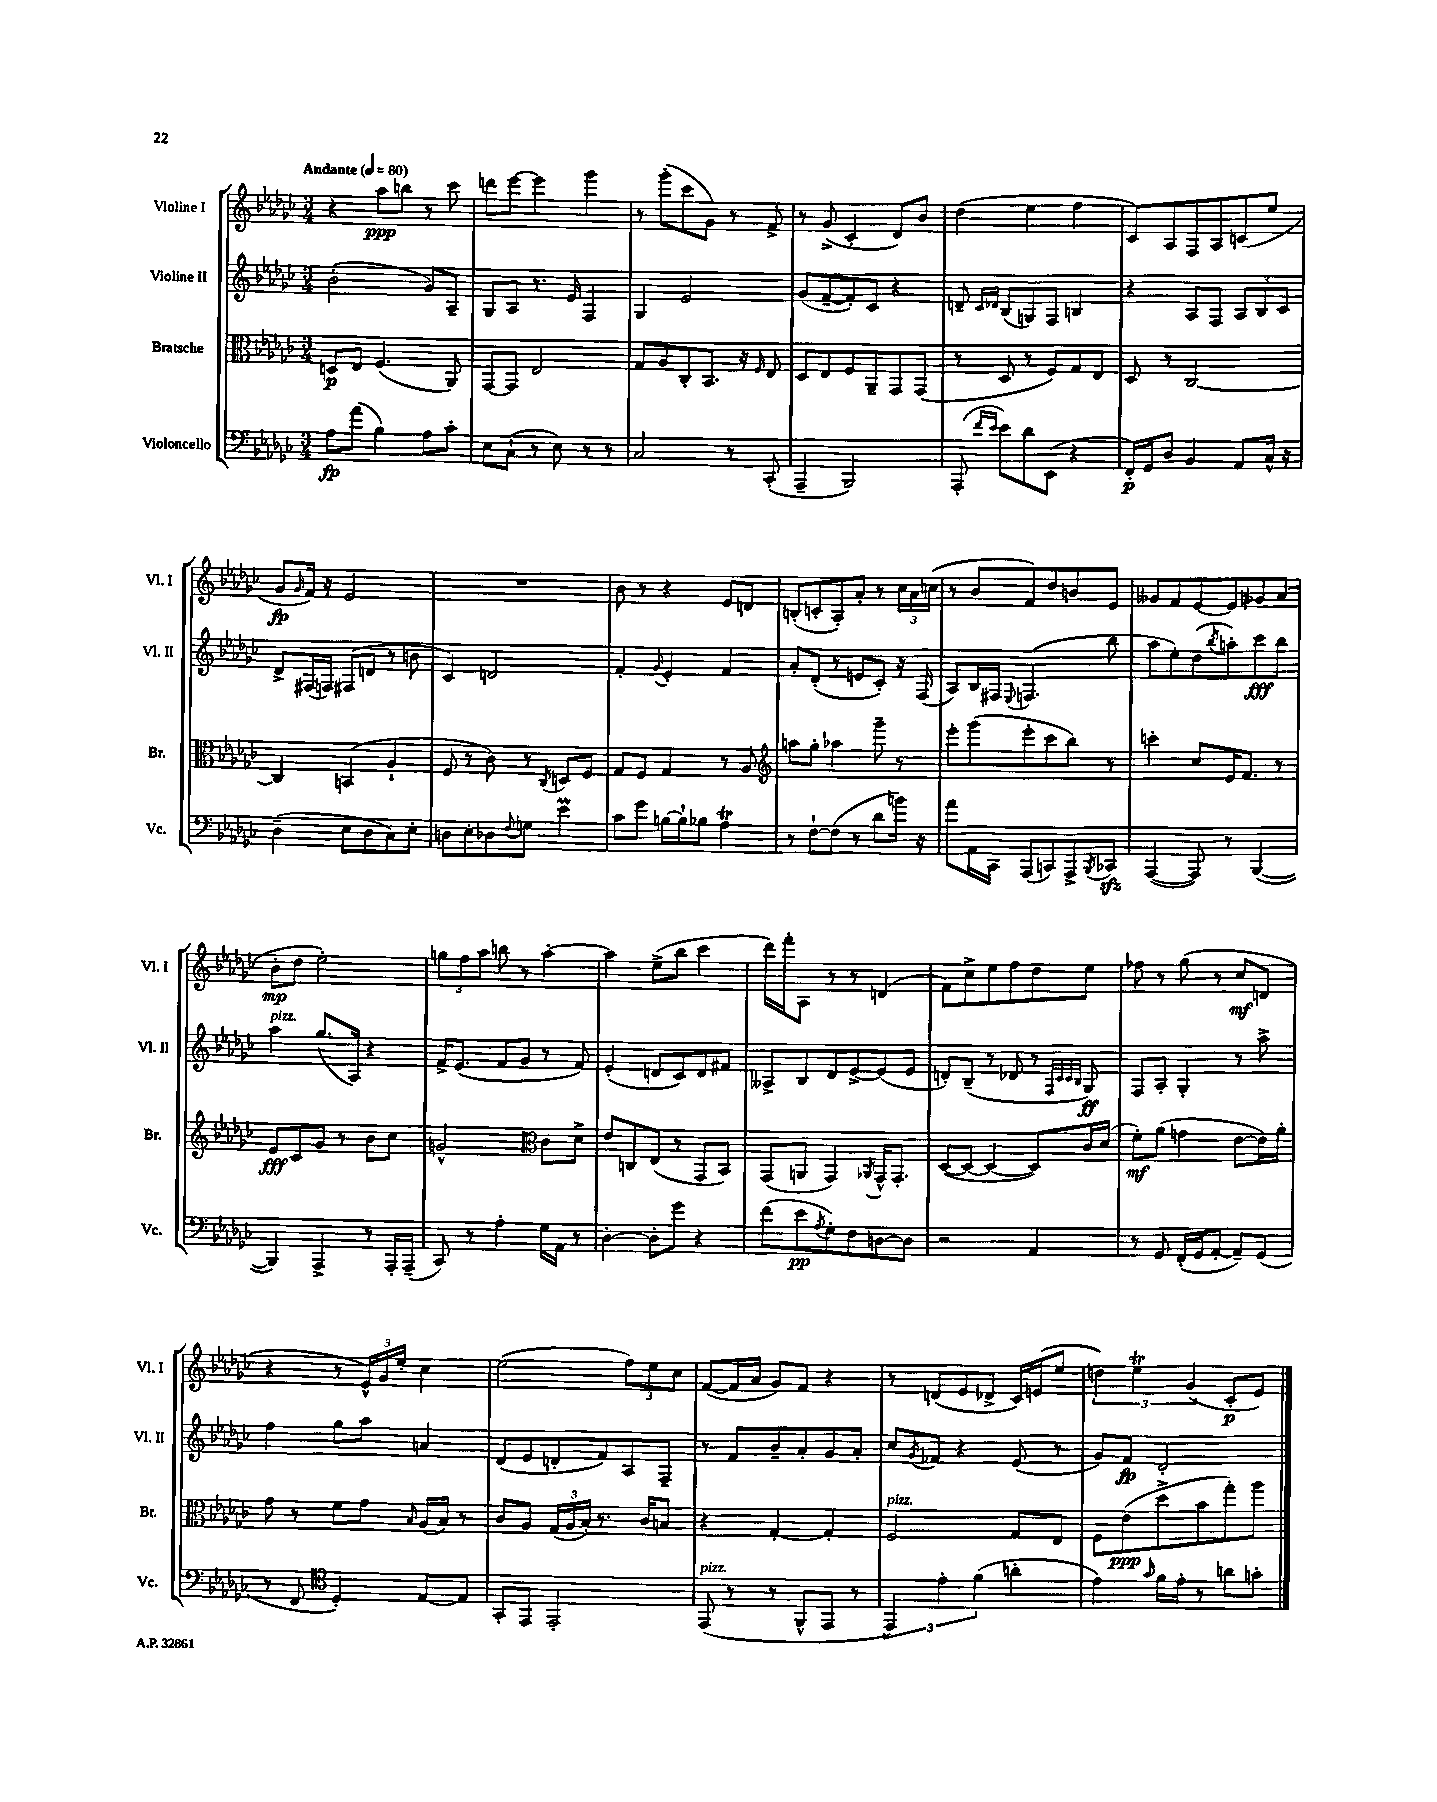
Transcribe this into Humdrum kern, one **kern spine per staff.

**kern	**kern	**kern	**kern
*staff4	*staff3	*staff2	*staff1
*clefF4	*clefC3	*clefG2	*clefG2
*k[b-e-a-d-g-c-]	*k[b-e-a-d-g-c-]	*k[b-e-a-d-g-c-]	*k[b-e-a-d-g-c-]
*M3/4	*M3/4	*M3/4	*M3/4
*MM80	*MM80	*MM80	*MM80
8A-	8D	(2b-'	4r
(8a-	8E-	.	.
4B-)	(4.F	.	8aa-
.	.	.	8bb
8A-	.	8g-)	8r
8c-'	8AA-)	8A-~	8ccc-
=	=	=	=
8E-	[8GG-	8G-	8ddd
(8C-`	8GG-]	8A-	[8eee-
8r	2E-	8.r	4eee-]
8E-)	.	.	.
.	.	16e-	.
8r	.	4F	4ggg-
8r	.	.	.
=	=	=	=
2C-	8G-	4G-	8r
.	8A-	.	(8ggg-'
.	8C-'	2e-	8ccc-
.	8.BB-	.	8g-)
8r	.	.	8r
.	16r	.	.
.	16qqF	.	.
(8CC-'	8E-	.	8f^
=	=	=	=
4AAA-~	8D-	(8g-	8r
.	8E-	[8f~	(8g-^
2BBB-)	8F	8f'])	4c-'
.	8AA-~	8c-	.
.	8GG-	4r	8d-)
.	(8GG-	.	8b-
=	=	=	=
(8AAA-'	8r	8d~	(4dd-
16qqf	.	16qqc-	.
16qqe-	.	16qqd-	.
8e-)	8D-	(8B-	.
8d-	8r	8G)	4ee-
(8EE-	8F)	8F	.
4r	8G-	4B	4ff
.	8E-	.	.
=	=	=	=
16FF')	8D-	4r	8c-)
16GG-	.	.	.
8D-	8r	.	8A-
4BB-	[2C-	8A-	8F
.	.	8F	8A-
8AA-	.	12A-	(8c
.	.	12B-	.
16C-^^	.	.	8ee-
.	.	12c-	.
16r	.	.	.
=	=	=	=
(4D-~	4C-]	8d-^	8g-
.	.	.	16qqg-
.	.	(16F#	16f)
.	.	16F)	16r
8E-	(4BB	(8F#	2e-
8D-	.	8d	.
8C-)	4A-`	8r	.
8E-'	.	8b	.
=	=	=	=
8D	8F	4c-)	2.r
8E-'	8r	.	.
8D-	8c-)	2d	.
8qqF	.	.	.
8G	8r	.	.
.	8qC-	.	.
4e-	8D	.	.
.	8F	.	.
=	=	=	=
8c-	8G-	4f'	8b-
8g-	8F	.	8r
.	.	8qqg-	.
[16B	4G-	4e-'	4r
16B`]	.	.	.
8B-	.	.	.
4A-	8r	4f	8e-
.	8A-	.	8d
=	=	=	=
*	*clefG2	*	*
8r	8aa	8a-'	(8B'
[8F`	8gg-'	(8d-'	8c'
(8F]	4aa-	8r	8A-')
8r	.	8e	8a-'
8d-	8ggg-~	8c-')	8r
16b)	8r	16r	24cc-
.	.	.	24a-
16r	.	(16F	.
.	.	.	(24cc
=	=	=	=
8a-	8eee-'	8A-)	8r
16AA-	(8ggg-	16B-	8b-
16CC-	.	16F#	.
.	.	8qqE-	.
(8AAA-	8eee-'	(4.F	8f)
8CC)	8ccc-	.	8dd-
8AAA-^	8bb-)	.	8b
8qBBB-	.	.	.
8CC-	8r	8bb-	8e-
=	=	=	=
([4AAA-	4ccc'	8aa-	8g--
.	.	8ee-')	8f
8AAA-])	8cc-	(8dd-	[8e-
.	.	8qbb-	.
8r	16e-	8aa')	8e-]
.	8.f	.	.
([4BBB-	.	8ccc-	8g-
.	8r	8bb-	(8a-
=	=	=	=
4BBB-])	8e-	4aa-	8b-'
.	8c-	.	8dd-
4AAA-^	8g-	(8.gg-	2ee-')
.	8r	.	.
.	.	16A-)	.
8r	8b-	4r	.
16AAA-'	8cc-	.	.
(16AAA-~	.	.	.
=	=	=	=
8CC-)	2g^^	16f^	12gg
.	.	(8.e-	.
.	.	.	12ff
8r	.	.	.
.	.	.	12aa-
4A-'	.	8f	8bb
.	.	8g-	8r
*	*clefC3	*	*
16G-	8c-	8r	[4aa-'
16AA-	.	.	.
8r	8d-^	8f)	.
=	=	=	=
[4D-'	8e-	(4e-'	4aa-]
.	8C	.	.
8D-']	(8E-	8d	(8ee-^
8g-	8r	8c-)	8bb-
4r	8GG-	8d	4ccc-
.	8BB-)	8f#	.
=	=	=	=
(8f	(8GG-	8A--^	16ddd-)
.	.	.	16fff'
8e-	8AA	8B-	8A-
8qA-	.	.	.
8G-')	4GG-)	8d-	8r
8F	.	[8e-^	8r
.	8qAA-	.	.
[8D	16GG-^^	(8e-]	(4d
.	8.GG-'	.	.
8D]	.	8e-	.
=	=	=	=
2r	([8D-	8d')	8f)
.	8D-_	(8B-~	8cc-^
.	4D-_	8r	8ee-
.	.	8d-	8ff
4AA-	8D-])	8r	8dd-
.	.	32qqF	.
.	.	32qqc-	.
.	.	32qqc-	.
.	.	32qqB-	.
.	16c-	8G-)	8ee-
.	(16d-	.	.
=	=	=	=
8r	8f')	8F	8ff-
8GG-	(8a-	8A-'	8r
(16FF'	4g	4G-'	(8gg-
16GG-	.	.	.
[8AA-'	.	.	8r
8AA-~])	[8e-	8r	8cc-
(8GG-	16e-])	8aa-^	8d
.	16a-'	.	.
=	=	=	=
8r	8g-	4ff	4r
8FF	8r	.	.
*clefC4	*	*	*
4D-')	8f	8gg-	8r
.	8g-	8aa-	24e-^^)
.	.	.	24g-
.	.	.	24ee-'
.	16qqB-	.	.
[8E-	(16A-	4a	4cc-
.	16B-)	.	.
8E-]	8r	.	.
=	=	=	=
8GG-'	8c-	(8d-	(2ee-
8EE-	8A-	8e-	.
2EE-'	(24G-	8d'	.
.	24A-	.	.
.	24B-')	.	.
.	8.r	8f)	.
.	.	8A-	12ff)
.	16c-	.	.
.	.	.	12ee-
.	8B	8F~	.
.	.	.	12cc-
=	=	=	=
(8EE-	4r	8r	([8f
8r	.	8f	16f]
.	.	.	16a-
8r	[4G-'	8b-~	8g-)
8FF^^	.	8a-'	8f
8EE-	4G-']	8g-	4r
8r	.	8a-'	.
=	=	=	=
6EE-)	2F	8cc-	8r
.	.	8qg-	.
.	.	8f-	(8d
6e-'	.	.	.
.	.	4r	8e-
(6f	.	.	.
.	.	.	8d-^
4a'	8G-	(8e-	16c-)
.	.	.	(16e
.	8E-	8r	8ee-
=	=	=	=
4e-)	8F	8g-)	6dd)
.	(8e-	8f	.
.	.	.	6ee-
16qqg-	.	.	.
16f	8dd-^	2d-'	.
16e-'	.	.	.
.	.	.	(6g-
8r	8b-	.	.
8a	8gg-')	.	8c-'
8g'	8aa-	.	8e-)
==	==	==	==
*-	*-	*-	*-
